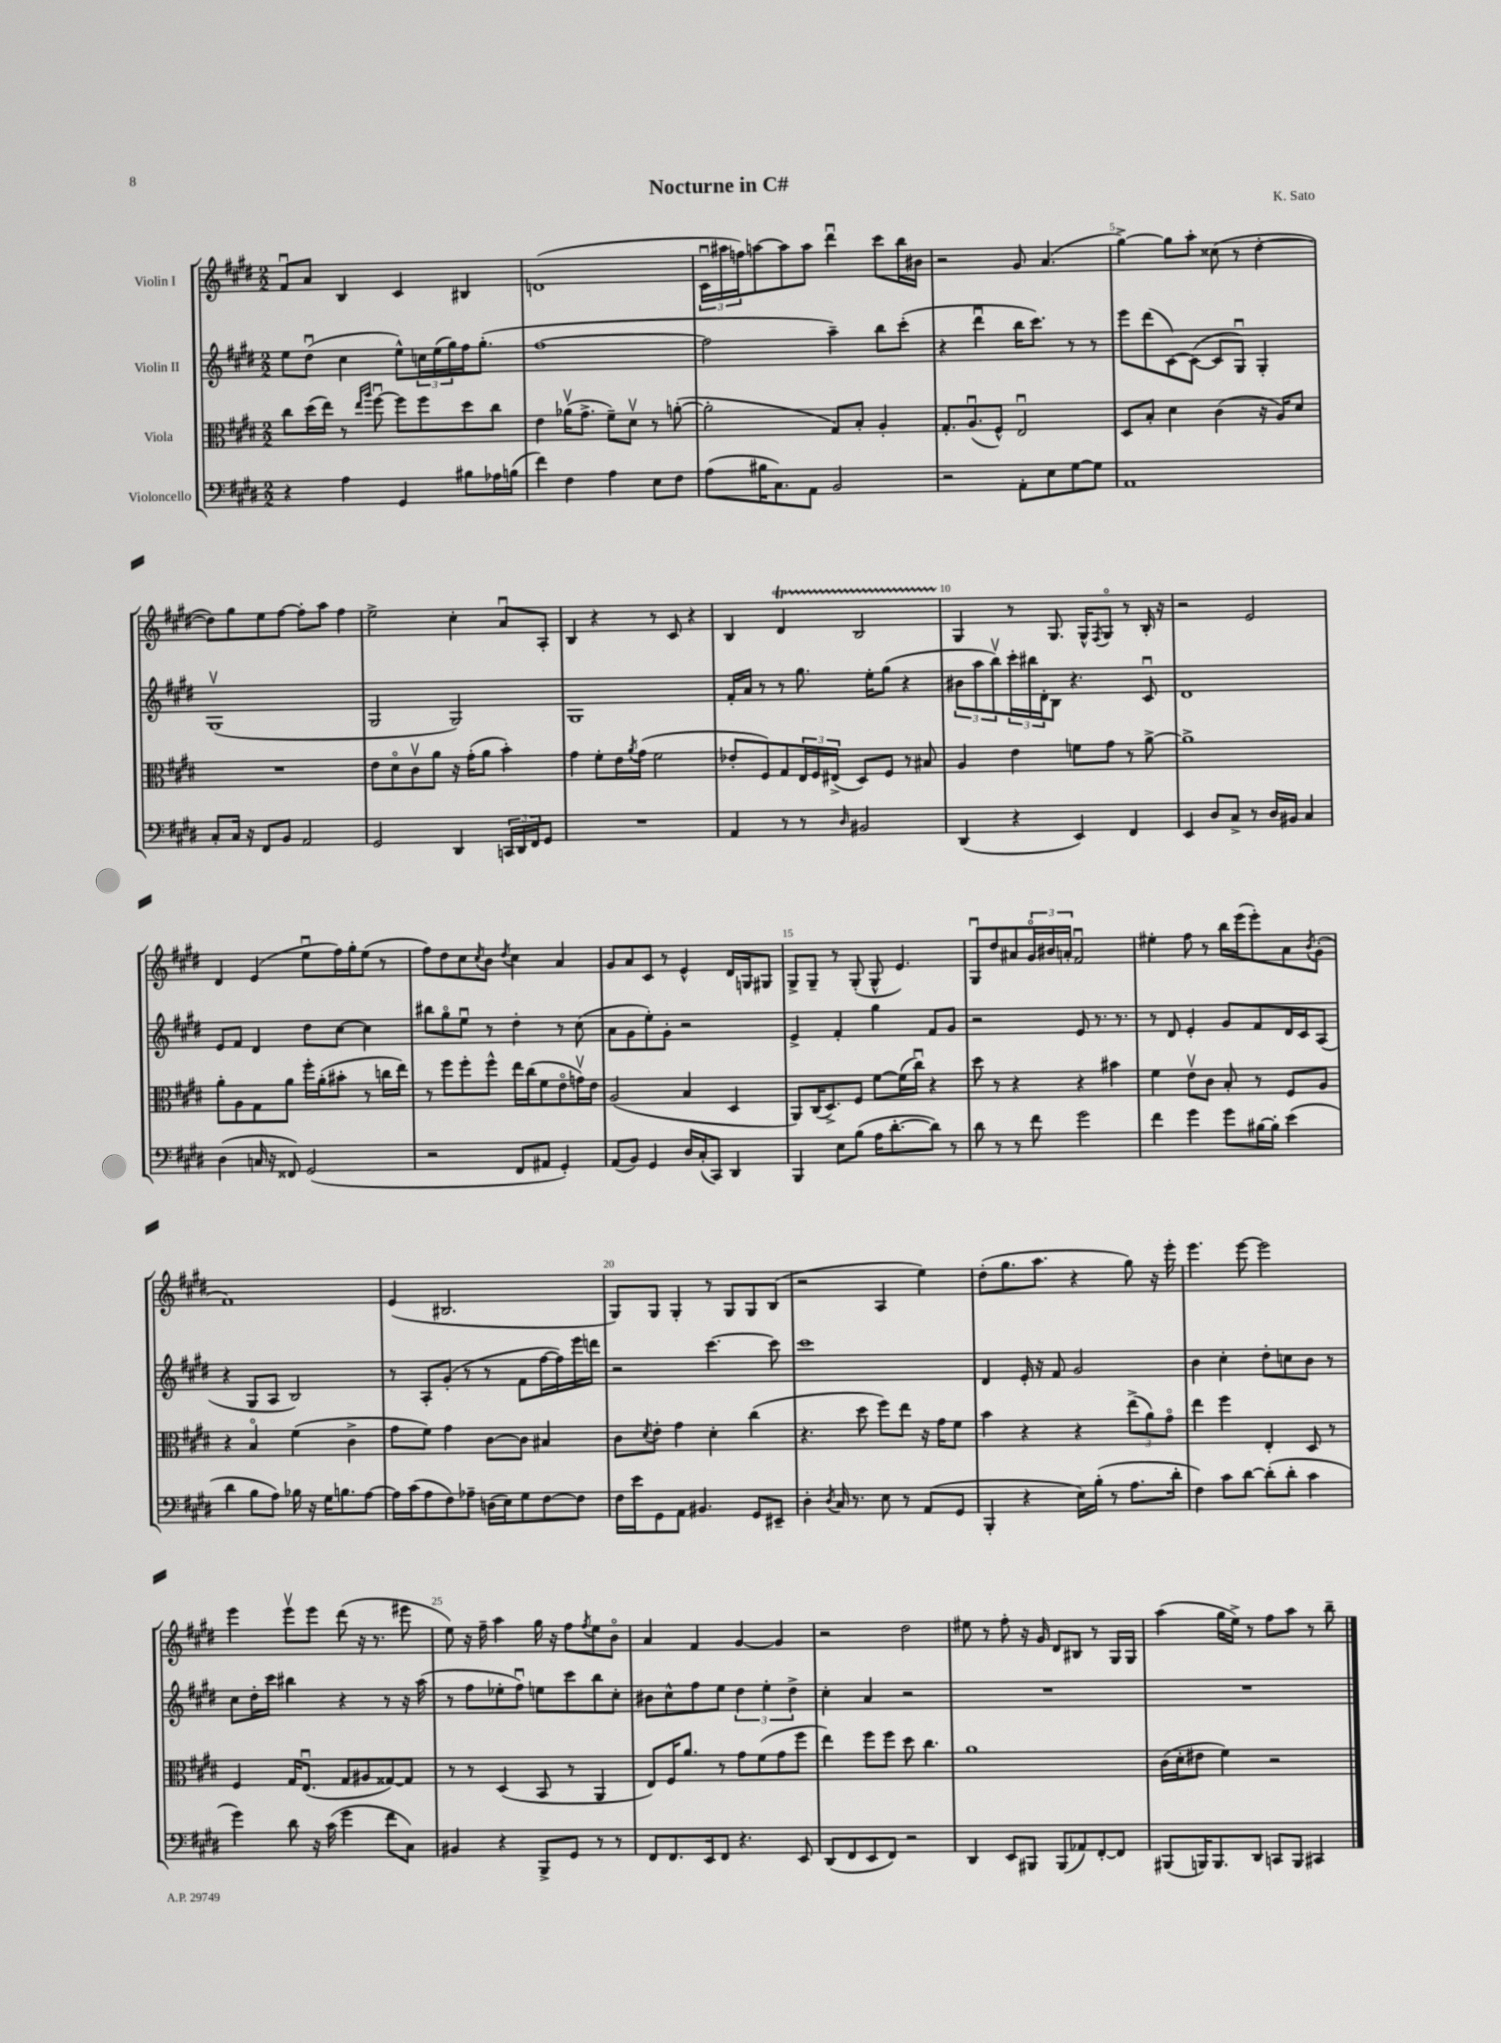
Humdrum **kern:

**kern	**kern	**kern	**kern
*staff4	*staff3	*staff2	*staff1
*clefF4	*clefC3	*clefG2	*clefG2
*k[f#c#g#d#]	*k[f#c#g#d#]	*k[f#c#g#d#]	*k[f#c#g#d#]
*M2/2	*M2/2	*M2/2	*M2/2
4r	8cc#	8ee	8f#u
.	(16dd#	(8dd#u	8a
.	16ee)	.	.
4A	8r	4cc#	4B
.	16qqee	.	.
.	16qqaa	.	.
.	[8ff#u	.	.
4GG#	8ff#]	8ee^^)	4c#
.	8ff#	24cc	.
.	.	(24ee	.
.	.	24gg#)	.
8B#	8dd#	16ff#	4B#
.	.	(8.gg#'	.
16A-	8cc#	.	.
(16B	.	.	.
=	=	=	=
4f#)	4e	[1ff#	(1d
4F#	(16a-v	.	.
.	8.g#^	.	.
4A	8f#~)	.	.
.	8d#v	.	.
8E	8r	.	.
8F#	([8a'	.	.
=	=	=	=
(8A	2a']	2ff#]	24c#u
.	.	.	24aa#
.	.	.	24ff)
16B#	.	.	[8aa
8.C#)	.	.	.
.	.	.	8aa]
8AA	.	.	8aa
2BB	8G#)	4aa~)	4ddd#u
.	8B'	.	.
.	4A'	8bb	8ccc#
.	.	(8ccc#'	16bb
.	.	.	16b#
=	=	=	=
2r	8.G#'	4r	2r
.	(8.Au	.	.
.	.	4ddd#u	.
.	8F#^^)	.	.
8AA'	2Eu	16bb	8g#
.	.	8.ccc#)	.
8E	.	.	(4.a
[8G#	.	8r	.
8G#]	.	8r	.
=	=	=	=
1AA	8D#	8eee	[4gg#^)
.	8B'	(8ddd#	.
.	4d#	[8c#)	8gg#]
.	.	(8c#_	8aa'
.	(4c#	8c#]	(8cc##
.	.	8G#u)	8r
.	16r	4G#'	[4dd#'
.	16A)	.	.
.	8d#	.	.
=	=	=	=
8C#'	1r	(1G#v	8dd#])
16C#	.	.	8gg#
16r	.	.	.
8FF#	.	.	8ee
8BB	.	.	[8ff#
2AA	.	.	8ff#']
.	.	.	8aa
.	.	.	4ff#
=	=	=	=
2GG#	8e	2G#	2ee^
.	8d#o	.	.
.	8c#v	.	.
.	8a	.	.
4DD#	16r	2G#)	4cc#'
.	(16g#'	.	.
.	8a	.	.
24CC	4b')	.	8au
24DD#	.	.	.
24FF#	.	.	.
8GG#	.	.	8A'
=	=	=	=
1r	4g#	1G#	4B
.	8f#'	.	4r
.	16e	.	.
.	8qa	.	.
.	(16g#	.	.
.	2f#	.	8r
.	.	.	8c#
.	.	.	4r
=	=	=	=
4AA	8e-'	16f#'	4B
.	.	16a	.
.	8F#)	8r	.
8r	8G#	8r	4d#
8r	24E	8.gg#	.
.	24F#	.	.
.	(24E#^	.	.
16qqD#	.	.	.
2BB#	8D#)	.	2B
.	.	16ee'	.
.	8F#	(8gg#	.
.	8r	4r	.
.	8B#	.	.
=	=	=	=
(4DD#	4A	12b#	4G#
.	.	12aa	.
.	.	12bbv)	.
4r	4e	24ccc#'	8r
.	.	24bb#	.
.	.	24d#'	.
.	.	8B	8.G#
4EE)	8f	4.r	.
.	.	.	16G#^^
.	.	.	8qF#
.	8g#	.	8G#o
4FF#	8r	.	8r
.	[8a^	8c#u	16B'
.	.	.	16r
=	=	=	=
4EE	1a^]	1d#	2r
8D#	.	.	.
8C#^	.	.	.
8r	.	.	2e
16D#	.	.	.
16BB#	.	.	.
4C#	.	.	.
=	=	=	=
(4D#	8a'	8e	4d#
.	8A	8f#	.
16C	8G#	4d#	(4e
16r	.	.	.
8FF##)	8a	.	.
(2GG#	16ff#'	8dd#	8eeu
.	(16a'	.	.
.	8b#'	[8cc#	16ff#)
.	.	.	16gg#'
.	8r	4cc#]	(8ee
.	16cc	.	8r
.	16ee)	.	.
=	=	=	=
2r	8r	8bb#	8ff#)
.	8ff#	8gg#o	8dd#
.	8ff#'	8eeu	8cc#
.	.	.	8qcc#
.	8ff#^^	8r	8b
.	.	.	8qdd#
8FF#	16ee	4dd#'	4cc#
.	(16cc#	.	.
8AA#	8f#	.	.
4GG#')	8eo	8r	4a
.	16gv)	(8cc#	.
.	16e	.	.
=	=	=	=
(8AA	(2A	8a	8g#
8BB)	.	8g#	8a
4GG#	.	8ee')	8c#
.	.	8g#'	8r
16D#	4B	2r	4e^^
(16C#'	.	.	.
8CC#)	.	.	.
4DD#	4D#	.	16d#
.	.	.	16G
.	.	.	8G#
=	=	=	=
4BBB	8AA)	4e^	8G#^
.	(16C#	.	8G#~
.	8.D#^)	.	.
8E	.	4f#'	8r
(8B	8F#	.	(8G#'
16A	[8f#	4gg#	8G#^^
[8.d#'	.	.	.
.	(16f#]	.	4.e)
.	16cc#u)	.	.
8d#])	4r	8f#	.
8r	.	8g#	.
=	=	=	=
8d#	8dd#	2r	8G#u
8r	8r	.	8dd#
8r	4r	.	8a#
8f#	.	.	24g#o
.	.	.	24b#
.	.	.	24a'
2g#	4r	8e	2f#u
.	.	8.r	.
.	4b#	.	.
.	.	8.r	.
=	=	=	=
4f#	4f#	8r	4ee#'
.	.	8d#	.
4g#	8ev	4e'	8ff#
.	8c#	.	8r
8g#	8B'	8g#	16bb
.	.	.	(16eee
[16B#	8r	8f#	8eee')
16B#']	.	.	.
(4e	8F#	16d#	8a
.	.	16c#	.
.	.	.	8qb
.	8A	(8A	(8g#'
=	=	=	=
4d#	4r	4r	1f#)
8B	4Bo	8G#	.
8A)	.	8A	.
16B-	(4f#	2B)	.
16r	.	.	.
16G#	.	.	.
8.B	.	.	.
.	4c#^	.	.
[8A	.	.	.
=	=	=	=
16A]	8g#	8r	(4e
(16c#	.	.	.
8A	8f#)	8A'	.
8F#)	4g#	(8g#'	2.B#
8A-~	.	8r	.
(16D	[8c#	8r	.
16E)	.	.	.
8G#	8c#]	8f#	.
[8F#	4B#	[16ff#	.
.	.	16ff#])	.
8F#]	.	16eee	.
.	.	16ddd	.
=	=	=	=
16F#	8c#	2r	8G#)
16e	.	.	.
.	8qd#	.	.
8GG#	8e'	.	8G#
8AA	4g#	.	4G#'
4.BB#	.	.	.
.	4d#'	[4.ccc#	8r
.	.	.	8G#
8GG#	(4cc#	.	8G#
8EE#~	.	8ccc#]	(8B
=	=	=	=
4D#'	4.r	1ccc#	2r
8qD#	.	.	.
16C#	.	.	.
8.r	.	.	.
.	8dd#	.	.
8E	8ff#)	.	4A
8r	8ee	.	.
(8AA	16r	.	4ee)
.	16g#	.	.
8GG#	8f#	.	.
=	=	=	=
4BBB'	4b	4d#	(8dd#'
.	.	.	8.gg#
4r	4r	16e'	.
.	.	16r	8.aa
.	.	8f#	.
16E)	4r	2g#	4r
(16B'	.	.	.
8r	.	.	.
8.A	(12ee^	.	8gg#)
.	12a)	.	.
.	.	.	16r
.	12g#o	.	.
16d#'	.	.	16eee'
=	=	=	=
4F#)	4ee	4b	4.eee
8c#	4ff#	4cc#'	.
[8d#	.	.	[8eee
(8d#']	4E'	8dd#'	2eee]
8d#'	.	8cc	.
4c#	8D#	8b	.
.	8r	8r	.
=	=	=	=
4g#)	4F#	8cc#	4eee
.	.	16dd#'	.
.	.	16ccc#	.
8d#	16G#	4bb#	8eeev
.	(8.Eu	.	.
16r	.	.	8eee
(16c#	.	.	.
4g#	8G#	4r	(8ddd#
.	8A#	.	16r
.	.	.	8.r
8f#	[8G##)	8r	.
8C#)	8G##]	16r	8eee#
.	.	(16aa	.
=	=	=	=
4BB#	8r	8r	8ee)
.	8r	8ff#	16r
.	.	.	16ff#~
4r	(4D#	8ee-'	4aa
.	.	8ff#u)	.
8BBB^	8BB	8ee	16gg#
.	.	.	16r
8GG#	8r	8ccc#	8ff#
.	.	.	8qff#
8r	4AA	8bb	8ee
8r	.	8cc#'	8bo
=	=	=	=
8FF#	8E)	8b#	4a
8.FF#	16F#	8cc#^^	.
.	8.a	.	.
.	.	8ff#	4f#
16EE	.	.	.
8FF#	8r	8ee	.
4.r	8g#	6dd#	[4g#
.	(8f#	.	.
.	.	6ee'	.
.	8g#	.	4g#]
.	.	6dd#^	.
8EE	8ff#	.	.
=	=	=	=
(8DD#	4ee)	4cc#'	2r
8FF#	.	.	.
8EE	8ff#	4a	.
8FF#)	8ff#	.	.
2r	8dd#	2r	2dd#
.	4.cc#	.	.
=	=	=	=
4DD#	1a	1r	8ee#
.	.	.	8r
8EE	.	.	8ff#'
8BBB#	.	.	16r
.	.	.	16g#
(8BBB#	.	.	8d#
8AA-)	.	.	8B#
[8FF#'	.	.	8r
8FF#]	.	.	16G#
.	.	.	16G#
=	=	=	=
(8BBB#	(16c#	1r	(4aa
.	16d#'	.	.
16BBB)	8e#	.	.
8.BBB	.	.	.
.	4f#)	.	16gg#
.	.	.	16ee^)
8DD#	.	.	8r
8CC	2r	.	8ff#
8BBB	.	.	8aa
4CC#	.	.	8r
.	.	.	8bb~
==	==	==	==
*-	*-	*-	*-
